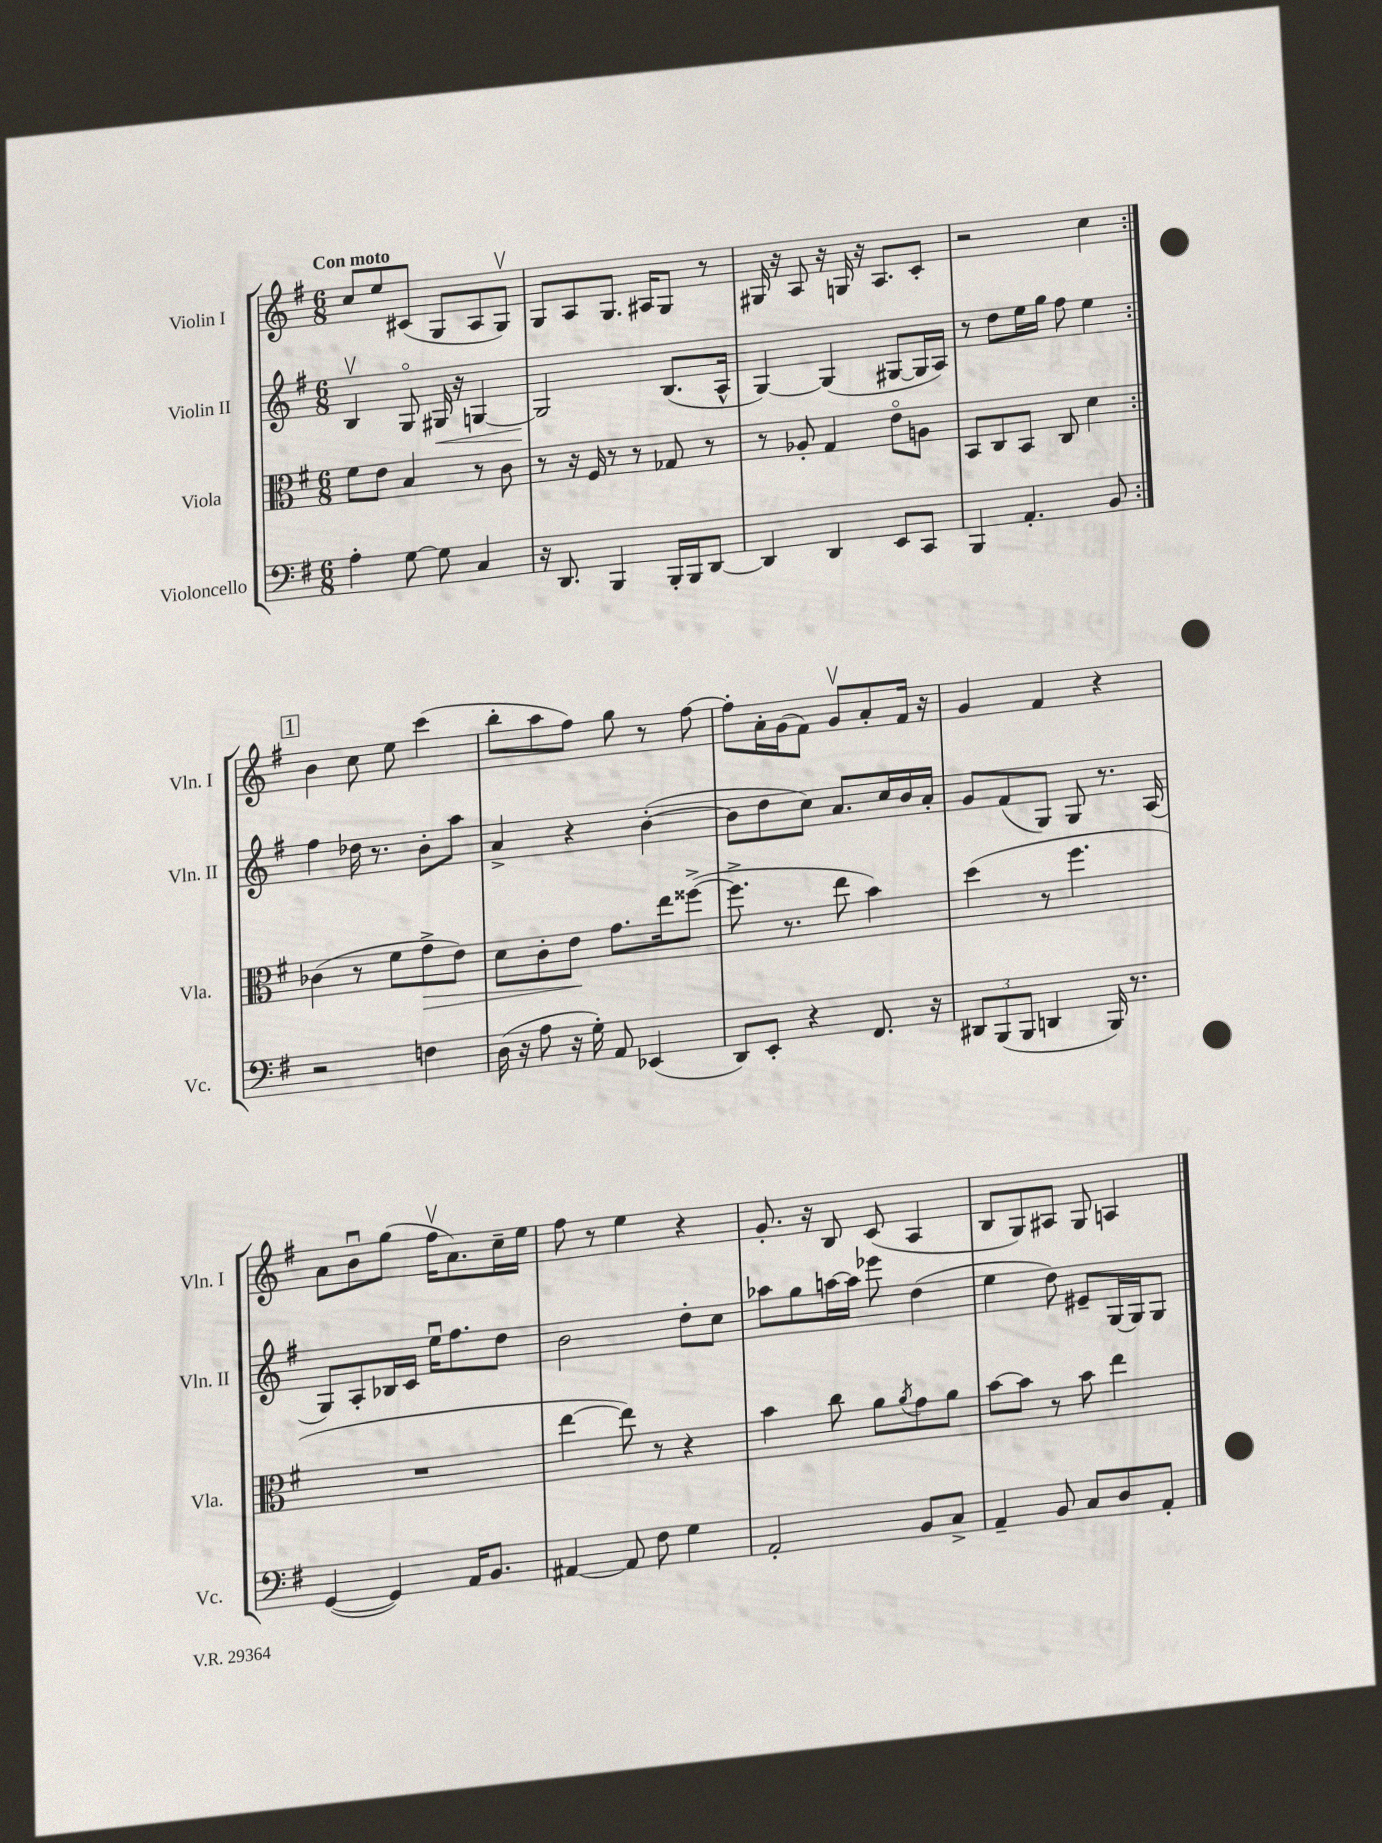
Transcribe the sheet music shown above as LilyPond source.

<<
\new StaffGroup <<
\new Staff = "s0" \with { instrumentName = "Violin I" shortInstrumentName = "Vln. I" } {
    \clef treble \key g \major \numericTimeSignature \time 6/8 \tempo "Con moto"
    \repeat volta 2 { c''8 e''8 cis'8( g8 a8 g8\upbow) |
    g8 a8 g8. ais16 g8 r8 |
    gis16 r16 a8 r16 g16 r16 a8. c'8-. |
    r2 c''4 | }
    \mark \markup { \box "1" } b'4 c''8 e''8 c'''4( |
    b''8-. a''8 fis''8) g''8 r8 fis''8~ |
    fis''8-. a'16-. g'16( fis'8) g'8\upbow a'8-. fis'16 r16 |
    g'4 fis'4 r4 |
    a'8 b'8\downbow g''8( fis''16\upbow a'8.) c''16-- e''16 |
    fis''8 r8 e''4 r4 |
    g'8.-. r16 b8 c'8( a4 |
    b8 g8) ais8 g8 a4 \bar "|." |
}
\new Staff = "s1" \with { instrumentName = "Violin II" shortInstrumentName = "Vln. II" } {
    \clef treble \key g \major \numericTimeSignature \time 6/8
    \repeat volta 2 { b4\upbow g8\flageolet gis16\< r16 g4~ |
    g2\! b8.( a16-^ |
    g4~) g4( gis8~ gis16 a16) |
    r8 d''8 e''16 g''16 fis''8 e''4 | }
    \mark \markup { \box "1" } fis''4 des''16 r8. b'8-. a''8 |
    a'4-> r4 b'4~-.( |
    b'8 d''8 c''8) a'8. c''16 b'16 a'16-. |
    g'8 fis'8( g8) g8 r8. a16( |
    g8) a8-. bes16 c'16 e''16\downbow fis''8. d''8 |
    b'2 d''8-. c''8 |
    aes''8 g''8 a''16~ a''16 ees'''8 d''4( |
    e''4 d''8) eis'8-- g16~ g16 g8 \bar "|." |
}
\new Staff = "s2" \with { instrumentName = "Viola" shortInstrumentName = "Vla." } {
    \clef alto \key g \major \numericTimeSignature \time 6/8
    \repeat volta 2 { fis'8 e'8 b4 r8 c'8 |
    r8 r16 fis16 r8 r8 ges8 r8 |
    r8 aes8-. g4 e'8\flageolet a8 |
    b,8 c8 b,8 c8 d'4 | }
    \mark \markup { \box "1" } ces'4( r8 fis'8 g'8->\> e'8) |
    d'8 c'8-. e'8\! g'8. e''16 fisis''8~->( |
    fisis''8.-> r8. e''8 b'4) |
    d''4( r8 fis''4. |
    R2. |
    e''4~ e''8) r8 r4 |
    b'4 c''8 a'8 \acciaccatura { a'8 } g'8 a'8 |
    b'8~ b'8 r8 b'8 e''4 \bar "|." |
}
\new Staff = "s3" \with { instrumentName = "Violoncello" shortInstrumentName = "Vc." } {
    \clef bass \key g \major \numericTimeSignature \time 6/8
    \repeat volta 2 { a4-. g8~ g8 c4 |
    r16 d,8. b,,4 b,,16-. b,,16 d,8~ |
    d,4 d,4 e,8 c,8 |
    b,,4 a,4.-. b,8 | }
    \mark \markup { \box "1" } r2 f4 |
    d16( r16 a8 r16 g16-.) a,8 ees,4( |
    d,8) e,8-. r4 fis,8. r16 |
    \tuplet 3/2 { dis,8 b,,8( b,,8 } d,4 b,,16) r8. |
    g,4~( g,4) a,16 b,8. |
    ais,4~ ais,8 fis8 g4 |
    a,2-. b,8 c8-> |
    a,4-- b,8 c8 d8 a,8-. \bar "|." |
}
>>
>>
\layout { \context { \Score \remove "Bar_number_engraver" } }
